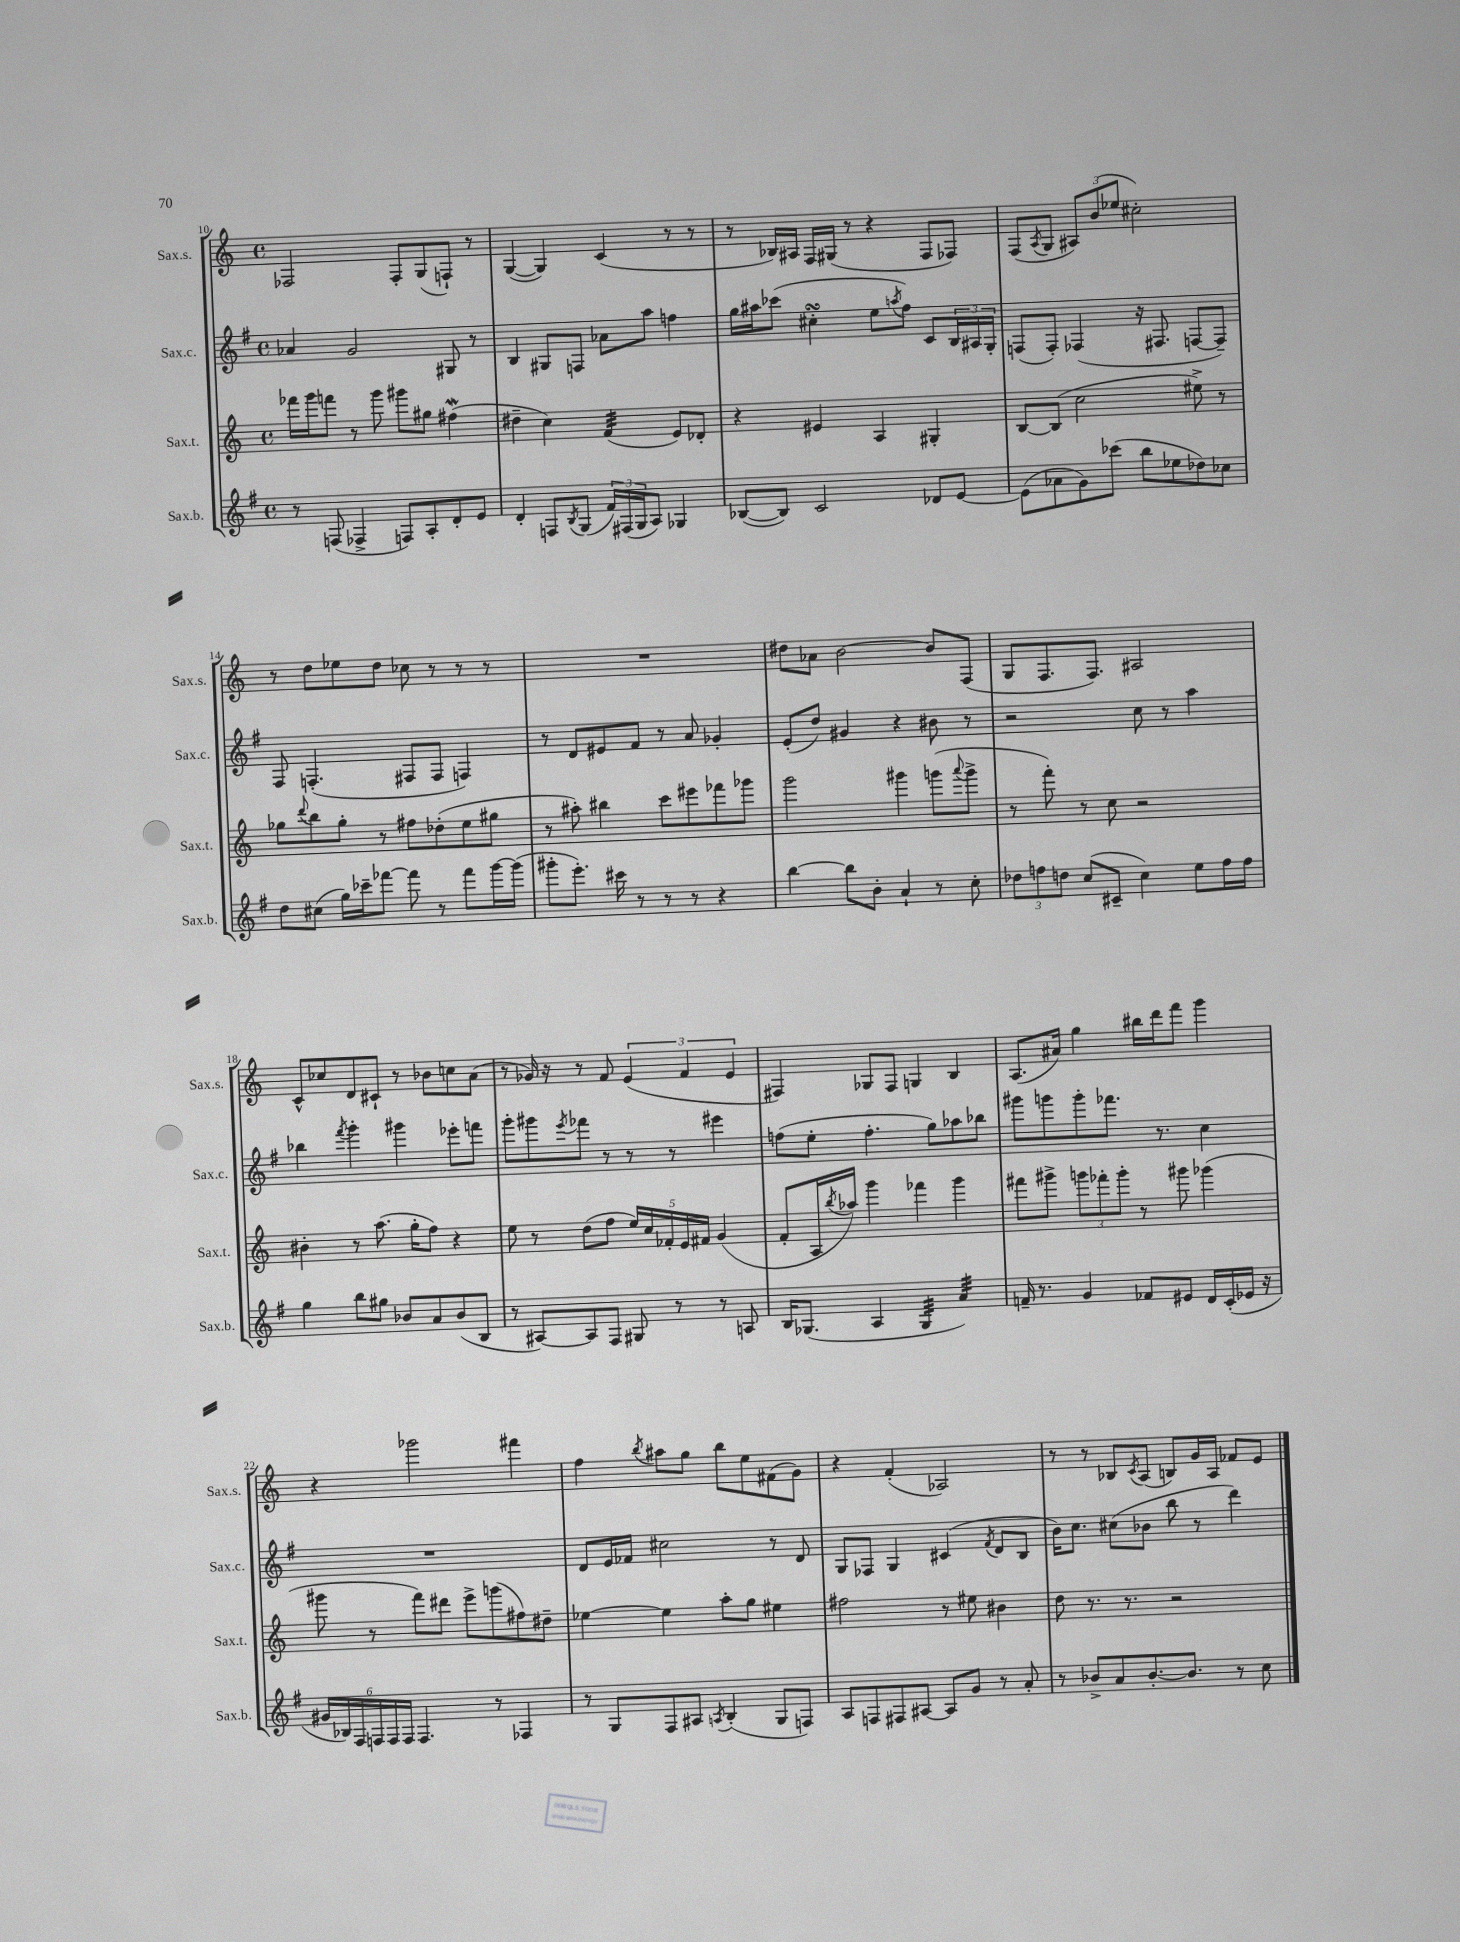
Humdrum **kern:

**kern	**kern	**kern	**kern
*staff4	*staff3	*staff2	*staff1
*clefG2	*clefG2	*clefG2	*clefG2
*k[f#]	*k[]	*k[f#]	*k[]
*M4/4	*M4/4	*M4/4	*M4/4
*met(c)	*met(c)	*met(c)	*met(c)
8r	16fff-\LL	4a-/	2F-/
.	16ggg\J	.	.
(8F/	8fff\J	.	.
4F-^/	8r	2g/	.
.	8ggg\	.	.
8F/L)	8ggg#\L	.	8F-'/L
8A'/	8gg#\J	.	(8G/
8d'/	(4ff#\	8G#/	8F`/J)
8e/J	.	8r	8r
=	=	=	=
4d'/	4dd#~\	4B/	([4G/
8F/L	4cc\)	8G#/L	4G/])
8qB/	.	.	.
(8G/J	.	8F/J	.
24f#/LL)	(4f/	8a-\L	(4c/
(24F#/	.	.	.
24G/J	.	.	.
8A/J)	.	8aa\J	.
4G-/	8e/L)	4ff\	8r
.	8d-'/J	.	8r
=	=	=	=
([8B-/L	4r	16gg\LL	8r
.	.	16aa#\J	.
8B-/]J)	.	(8ccc-\J	16B-/LL)
.	.	.	16A#/JJ
2c/	4e#/	4cc#'\	16F/LL
.	.	.	(16G#/JJ
.	.	.	8r
.	4A/	8ee\L	4r
.	.	8qaa/	.
.	.	8ff#\J)	.
8d-/L	4G#'/	8c/L	8F/L
[8e/J	.	24B/L	8F-/J)
.	.	24A#/	.
.	.	24G'/JJ	.
=	=	=	=
(8e\]L	[8B/L	(8F/L	(8F/L
.	.	.	8qA/
8a-\	(8B/]J	8F'/J)	8G/J
8g\)	2cc\	(4F-/	12A#/L)
.	.	.	(12b/
(8ccc-\J	.	.	.
.	.	.	12ee-/J
8bb\L	.	16r	2cc#'\)
.	.	8.F#/	.
8ee-\	.	.	.
8dd-\)	8ee#^\)	[8F/L	.
8cc-\J	8r	8F~/]J)	.
=	=	=	=
8dd\L	8gg-\L	8F#/	8r
.	8qqddd/	.	.
(8cc#\J	8bb\	(4.F'/	8dd\L
16gg\LL)	8gg-'\J	.	8ee-\
16ccc-~\J	.	.	.
[8fff-\J	8r	.	8dd\J
8fff-\]	8ff#\L	8F#/L	8cc-\
8r	(8dd-'\	8F#/J	8r
8fff-\L	8ee\	4F/)	8r
[16ggg\L	8gg#\J	.	8r
(16ggg\]JJ	.	.	.
=	=	=	=
8ggg#'\L	8r	8r	1r
8.eee'\J)	8aa#'\)	8d/L	.
.	4bb#\	8e#/	.
16ccc#\	.	.	.
8r	.	8f#/J	.
8r	8ccc\L	8r	.
8r	8eee#\	8a/	.
4r	8fff-\	4g-'/	.
.	8ggg-\J	.	.
=	=	=	=
[4bb\	2ggg\	(8e'/L	8dd#\L
.	.	8dd/J)	8a-\J
8bb\]L	.	4g#/	[2b\
8b'\J	.	.	.
4a`/	4ggg#\	4r	.
8r	(8ggg\L	8b#\	8b/]L
.	8qqaaa/	.	.
8cc'\	8ggg^\J	8r	(8F/J
=	=	=	=
12dd-\L	8r	2r	8G/L
12ff\	.	.	.
.	8fff'\)	.	8.F/
12dd\J	.	.	.
(8cc/L	8r	.	.
.	.	.	8.F/J)
8c#~/J	8cc\	.	.
4cc\)	2r	8cc\	2A#/
.	.	8r	.
8ee\L	.	4aa\	.
16ff\L	.	.	.
16ff\JJ	.	.	.
=	=	=	=
4gg\	4b#'\	4bb-\	8c^^/L
.	.	.	8cc-/
.	.	8qfff#/	.
8bb\L	8r	4ggg'\	8d/
8gg#\J	(8.aa\	.	8c#`/J
8b-/L	.	4ggg#\	8r
.	16gg'\LK	.	.
8a/	8ff\J)	.	8b-\L
(8b-/	4r	8eee-'\L	8cc\
8B/J	.	8fff\J	(8a\J
=	=	=	=
8r	8ee\	8ggg'\L	8r
[8A#/L)	8r	8ggg#\	16g-/)
.	.	.	16r
.	.	8qeee/	.
8A#/]	(8dd\L	8fff-\J	8r
8F#/J	8ff\J	8r	8f/
8G#/	20ee/LL)	8r	(6e/
.	20cc/	.	.
.	20f-'/	.	.
8r	.	8r	.
.	20e/	.	.
.	.	.	6f/
.	20f#/JJ	.	.
8r	(4g/	4eee#\	.
.	.	.	6e/
8A/	.	.	.
=	=	=	=
16B/LK	8f'/L	(8ff\L	4F#/)
(8.G-/J	.	.	.
.	16A/L	8ee'\J	.
.	8qbb/	.	.
.	16aa-/JJ)	.	.
4A/	4ggg\	4.ff'\	8G-/L
.	.	.	8F#/J
4G-/	4fff-\	.	4G/
.	.	8gg\L)	.
4a/)	4ggg\	8aa-\	4B/
.	.	8bb-\J	.
=	=	=	=
16f~/	8fff#\L	8ggg#\L	(8.A/L
8.r	.	.	.
.	8ggg#^\J	8ggg\	.
.	.	.	16a#/Jk)
4g/	12ggg\L	8ggg'\	4gg\
.	12fff-'\	.	.
.	.	8.fff-\J	.
.	12ggg'\J	.	.
8f-/L	8r	.	16bb#\LL
.	.	8.r	16ddd\J
8e#/J	8ggg#\	.	8fff\J
16d/LL	(4ggg-\	4cc\	4ggg\
(16c'/	.	.	.
16e-/JJ	.	.	.
16r	.	.	.
=	=	=	=
24g#/LL	8ggg#\	1r	4r
24B-/)	.	.	.
24F#/	.	.	.
24F/	8r	.	.
24F/	.	.	.
24F/JJ	.	.	.
4.F/	8fff\L)	.	2ggg-\
.	8ddd#\J	.	.
.	8eee^\L	.	.
8r	(8ggg\	.	.
4F-/	8ff#\)	.	4fff#\
.	8dd#~\J	.	.
=	=	=	=
8r	[4ee-\	8d/L	4ff\
8G/L	.	16e/L	.
.	.	16f-/JJ	.
.	.	.	8qbb/
8F#/	4ee-\]	2cc#\	8aa#\L
8A#/J	.	.	8gg\J
8qA/	.	.	.
(4B'/	8aa'\L	.	8bb\L
.	8gg\J	.	8ee\
8G/L	4ee#\	8r	(8f#\
8F/J)	.	8d/	8g\J)
=	=	=	=
8A/L	2ff#\	8G/L	4r
8F/	.	8F-/J	.
8F#/	.	4G/	(4f'/
[8A#/J	.	.	.
8A#/]L	8r	(4c#/	2A-/)
8g/J	8ee#\	.	.
.	.	8qf#/	.
8r	4b#\	8d/L	.
8a'/	.	8B/J	.
=	=	=	=
8r	8dd\	16b\LK)	8r
.	.	8.cc\J	.
8b-^/L	8.r	.	8r
8a/	.	(8cc#\L	8B-/L
.	8.r	.	.
.	.	.	8qc/
[8.b-'/	.	8b-\J	(8A/J
.	2r	8bb\	8B/L)
8.b-/]J	.	.	.
.	.	8r	16g/L
.	.	.	16A/JJ
8r	.	4ddd\)	8f-/L
8cc\	.	.	8e/J
==	==	==	==
*-	*-	*-	*-
